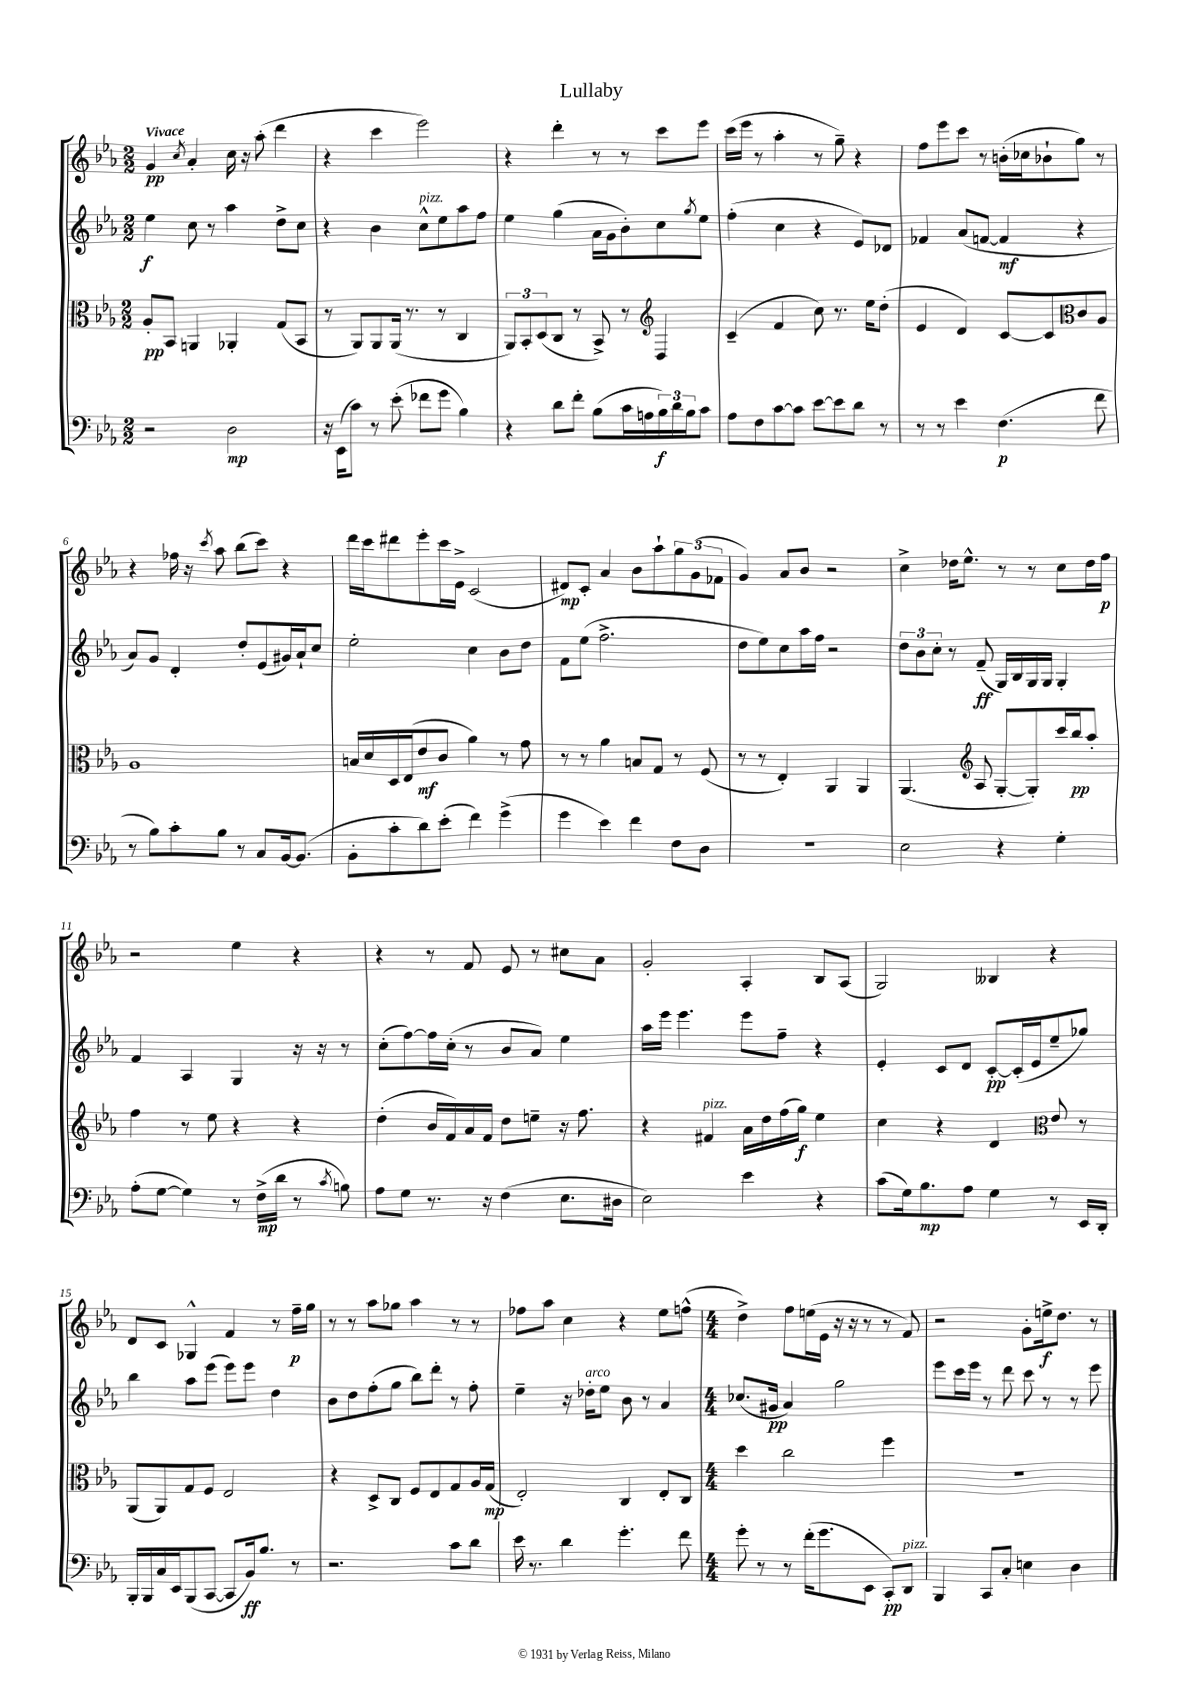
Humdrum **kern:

**kern	**dynam	**kern	**dynam	**kern	**dynam	**kern	**dynam
*part4	*part4	*part3	*part3	*part2	*part2	*part1	*part1
*staff4	*staff4	*staff3	*staff3	*staff2	*staff2	*staff1	*staff1
*clefF4	*	*clefC3	*	*clefG2	*	*clefG2	*
*k[b-e-a-]	*	*k[b-e-a-]	*	*k[b-e-a-]	*	*k[b-e-a-]	*
*M2/2	*	*M2/2	*	*M2/2	*	*M2/2	*
=1	=1	=1	=1	=1	=1	=1	=1
!	!	!	!	!	!	!LO:TX:a:B:t=Vivace	!
2r	.	8A-'/L	pp	4ee-\	f	4g/	pp
.	.	8BB-/J	.	.	.	.	.
.	.	.	.	.	.	8qcc/	.
.	.	4AAn/	.	8cc\	.	4a-'/	.
.	.	.	.	8r	.	.	.
2D\	mp	4AA-X'/	.	4aa-\	.	16cc\	.
.	.	.	.	.	.	16r	.
.	.	.	.	.	.	(8aa-'\	.
.	.	(8G/L	.	8dd^\L	.	4ddd\	.
.	.	8BB-/J	.	8cc\J	.	.	.
=2	=2	=2	=2	=2	=2	=2	=2
16r	.	8r	.	4r	.	4r	.
(16EE-\KL	.	.	.	.	.	.	.
8c\J)	.	8AA-/L)	.	.	.	.	.
8r	.	8AA-/	.	4b-\	.	4ccc\	.
(8e-'\	.	(16AA-/Jk	.	.	.	.	.
.	.	8.r	.	.	.	.	.
!	!	!	!	!LO:TX:a:i:t=pizz.	!	!	!
8f-X\L	.	.	.	8cc^^\L	.	2eee-\)	.
8g\J	.	8r	.	8ee-\	.	.	.
4B-\)	.	4C/	.	8aa-\	.	.	.
.	.	.	.	8ff\J	.	.	.
=3	=3	=3	=3	=3	=3	=3	=3
4r	.	12AA-/L)	.	4ee-\	.	4r	.
.	.	12BB-'/	.	.	.	.	.
.	.	(12D/	.	.	.	.	.
8d\L	.	8C/J	.	(4gg\	.	4ddd'\	.
8f'\J	.	8r	.	.	.	.	.
(8B-\L	.	8BB-^/)	.	16a-\LL	.	8r	.
.	.	.	.	16g\J	.	.	.
16c\L	.	8r	.	8b-'\)	.	8r	.
16An\	.	.	.	.	.	.	.
24B-\)	f	4D/	.	8cc\	.	8ccc\L	.
24d\	.	.	.	.	.	.	.
24B-\J	.	.	.	.	.	.	.
.	.	.	.	8qgg/	.	.	.
8c\J	.	.	.	8ee-\J	.	8eee-\J	.
=4	=4	=4	=4	=4	=4	=4	=4
*	*	*clefG2	*	*	*	*	*
8A-\L	.	(4c~/	.	(4ff'\	.	(16ccc\LL	.
.	.	.	.	.	.	16eee-\JJ	.
8F\	.	.	.	.	.	8r	.
[8c\	.	4f/	.	4cc\	.	4aa-'\	.
8c\J]	.	.	.	.	.	.	.
[8e-\L	.	8cc\)	.	4r	.	8r	.
8e-\]	.	8.r	.	.	.	8gg~\)	.
8d\J	.	.	.	8e-/L)	.	4r	.
.	.	16ee-\KL	.	.	.	.	.
8r	.	(8dd'\J	.	8d-X/J	.	.	.
=5	=5	=5	=5	=5	=5	=5	=5
8r	.	4e-/	.	4f-X/	.	8ff\L	.
8r	.	.	.	.	.	8eee-\	.
4e-\	.	4d/)	.	(8a-/L	.	8ccc\J	.
.	.	.	.	[8fn/J	.	8r	.
(4.F\	p	[8c/L	.	4f/]	mf	(16bn'\LL	.
.	.	.	.	.	.	16cc-X\J	.
.	.	8c/]	.	.	.	8b-X`\	.
.	.	8c/	.	4r	.	8gg\J)	.
8f\	.	8A-/J	.	.	.	8r	.
!!LO:LB:g=z
=6	=6	=6	=6	=6	=6	=6	=6
*	*	*clefC3	*	*	*	*	*
8r	.	1A-	.	8a-/L)	.	4r	.
8B-\L)	.	.	.	8g/J	.	.	.
8c'\	.	.	.	4d'/	.	16ff-X\	.
.	.	.	.	.	.	16r	.
.	.	.	.	.	.	8qccc/	.
8B-\J	.	.	.	.	.	8aa-\	.
8r	.	.	.	8dd'/L	.	(8bb-\L	.
8C/L	.	.	.	(8e-/	.	8ccc\J)	.
[16BB-/k	.	.	.	16g#X/L)	.	4r	.
(8.BB-/J]	.	.	.	16a-`/J	.	.	.
.	.	.	.	8cc/J	.	.	.
=7	=7	=7	=7	=7	=7	=7	=7
8BB-'\L	.	16Bn/LL	.	2ee-'\	.	16ddd\LL	.
.	.	16d/	.	.	.	16ccc\J	.
8c'\	.	16D/	.	.	.	8ddd#X\	.
.	.	(16E-/J	.	.	.	.	.
8d\)	.	8e-/	mf	.	.	8eee-'\	.
(8e-'\J	.	8c/J	.	.	.	16ccc\L	.
.	.	.	.	.	.	16e-^\JJ	.
4f\)	.	4a-\)	.	4cc\	.	(2c/	.
(4g^\	.	8r	.	8b-\L	.	.	.
.	.	8g\	.	8dd\J	.	.	.
=8	=8	=8	=8	=8	=8	=8	=8
4g\	.	8r	.	8f\L	.	8d#X/L)	mp
.	.	8r	.	(8ee-\J	.	8c'/J	.
4e-\)	.	4a-\	.	2.ff^\	.	4a-/	.
4f\	.	8Bn/L	.	.	.	8b-\L	.
.	.	8G/J	.	.	.	8aa-`\	.
8F\L	.	8r	.	.	.	12gg\	.
.	.	.	.	.	.	(12g\	.
8D\J	.	(8F/	.	.	.	.	.
.	.	.	.	.	.	12f-X\J	.
=9	=9	=9	=9	=9	=9	=9	=9
1r	.	8r	.	8dd\L	.	4g/)	.
.	.	8r	.	8ee-\)	.	.	.
.	.	4E-'/)	.	8cc\	.	8a-/L	.
.	.	.	.	16aa-\L	.	8b-/J	.
.	.	.	.	16ff\JJ	.	.	.
.	.	4AA-/	.	2r	.	2r	.
.	.	4AA-/	.	.	.	.	.
=10	=10	=10	=10	=10	=10	=10	=10
2E-\	.	(4.AA-/	.	12dd\L	.	4cc^\	.
.	.	.	.	12b-\	.	.	.
.	.	.	.	12cc'\J	.	.	.
.	.	.	.	8r	.	16dd-X\KL	.
.	.	.	.	.	.	8.ee-^^\J	.
*	*	*clefG2	*	*	*	*	*
.	.	8A-/	.	(8f~/	ff	.	.
4r	.	[8G'/L	.	16G/LL)	.	8r	.
.	.	.	.	16B-/	.	.	.
.	.	8G'/])	.	16G/	.	8r	.
.	.	.	.	16G/JJ	.	.	.
4G'\	.	16ccc/L	.	4G'/	.	8cc\L	.
.	.	16bb-/J	pp	.	.	.	.
.	.	8aa-'/J	.	.	.	16dd-\L	.
.	.	.	.	.	.	16ff\JJ	p
!!LO:LB:g=z
=11	=11	=11	=11	=11	=11	=11	=11
(8A-'\L	.	4ff\	.	4f/	.	2r	.
[8G\J	.	.	.	.	.	.	.
4G\])	.	8r	.	4A-/	.	.	.
.	.	8ee-\	.	.	.	.	.
8r	.	4r	.	4G/	.	4ee-\	.
(16F^\LL	mp	.	.	.	.	.	.
16d\JJ	.	.	.	.	.	.	.
8r	.	4r	.	16r	.	4r	.
.	.	.	.	16r	.	.	.
8qc/	.	.	.	.	.	.	.
8Bn\)	.	.	.	8r	.	.	.
=12	=12	=12	=12	=12	=12	=12	=12
8A-\L	.	(4dd'\	.	(8cc'\L	.	4r	.
8G\J	.	.	.	[8ff\)	.	.	.
8.r	.	16b-/LL	.	16ff\L]	.	8r	.
.	.	16f/)	.	(16cc'\JJ	.	.	.
.	.	16a-/	.	8r	.	8f/	.
16r	.	16f/JJ	.	.	.	.	.
(4F\	.	8dd\L	.	8b-/L	.	8e-/	.
.	.	8een~\J	.	8a-/J)	.	8r	.
8.E-\L	.	16r	.	4ee-\	.	8cc#X\L	.
.	.	8.ff\	.	.	.	.	.
.	.	.	.	.	.	8a-\J	.
16D#X\Jk	.	.	.	.	.	.	.
=13	=13	=13	=13	=13	=13	=13	=13
2E-\)	.	4r	.	16aa-\LL	.	2g'/	.
.	.	.	.	16eee-\JJ	.	.	.
.	.	.	.	4.eee-\	.	.	.
!	!	!LO:TX:a:i:t=pizz.	!	!	!	!	!
.	.	4f#X/	.	.	.	.	.
4e-\	.	16a-\LL	.	8eee-\L	.	4A-'/	.
.	.	16dd\	.	.	.	.	.
.	.	(16ff\	.	8ff~\J	.	.	.
.	.	16gg\JJ)	f	.	.	.	.
4r	.	4ee-\	.	4r	.	8B-/L	.
.	.	.	.	.	.	(8A-/J	.
=14	=14	=14	=14	=14	=14	=14	=14
(8c\L	.	4cc\	.	4e-'/	.	2G/)	.
16G\k)	.	.	.	.	.	.	.
8.B-\	mp	.	.	.	.	.	.
.	.	4r	.	8c/L	.	.	.
8A-\J	.	.	.	8d/J	.	.	.
4G\	.	4d/	.	[8c'/L	pp	4B--X/	.
.	.	.	.	(16c'/L]	.	.	.
.	.	.	.	16e-/J	.	.	.
8r	.	8e-/	.	8ee-~/	.	4r	.
16EE-/LL	.	8r	.	8gg-X/J)	.	.	.
16DD'/JJ	.	.	.	.	.	.	.
!!LO:LB:g=z
=15	=15	=15	=15	=15	=15	=15	=15
*	*	*clefC3	*	*	*	*	*
16BBB-'/LL	.	(8AA-/L	.	4bb-\	.	8d/L	.
16BBB-/	.	.	.	.	.	.	.
16C/	.	8AA-/)	.	.	.	8c/J	.
16EE-/J	.	.	.	.	.	.	.
(8BBB-/	.	8G/	.	8aa-\L	.	4G-X^^/	.
[8CC/J	.	8F/J	.	(8eee-\J	.	.	.
8CC/L]	.	2E-/	.	8eee-\L)	.	4f/	.
16BB-/k)	ff	.	.	8eee-\J	.	.	.
8.B-/J	.	.	.	.	.	.	.
.	.	.	.	4dd\	.	8r	.
8r	.	.	.	.	.	16ff~\LL	p
.	.	.	.	.	.	16gg\JJ	.
=16	=16	=16	=16	=16	=16	=16	=16
2.r	.	4r	.	8b-\L	.	8r	.
.	.	.	.	8dd\	.	8r	.
.	.	8D^/L	.	(8ff'\	.	8aa-\L	.
.	.	8C/J	.	8gg\J	.	8gg-X\J	.
.	.	8F/L	.	8bb-\L)	.	4aa-\	.
.	.	8E-/	.	8ddd'\J	.	.	.
8c\L	.	8G/	.	8r	.	8r	.
8d\J	.	16A-/L	.	8ff'\	.	8r	.
.	.	(16G/JJ	mp	.	.	.	.
=17	=17	=17	=17	=17	=17	=17	=17
16e-\	.	2E-'/)	.	4ee-~\	.	8ff-X\L	.
8.r	.	.	.	.	.	.	.
.	.	.	.	.	.	8aa-\J	.
4d\	.	.	.	16r	.	4cc\	.
!	!	!	!	!LO:TX:a:i:t=arco	!	!	!
.	.	.	.	16dd-X'\KL	.	.	.
.	.	.	.	8ee-\J	.	.	.
4.g'\	.	4C/	.	8b-\	.	4r	.
.	.	.	.	8r	.	.	.
.	.	8E-'/L	.	4a-/	.	8ee-\L	.
8f\	.	8C/J	.	.	.	(8ffn^^\J	.
=18	=18	=18	=18	=18	=18	=18	=18
*M4/4	*	*M4/4	*	*M4/4	*	*M4/4	*
8g'\	.	4dd\	.	(8.cc-X/L	.	4dd^\)	.
8r	.	.	.	.	.	.	.
.	.	.	.	16g#X/Jk	pp	.	.
8r	.	2cc\	.	4a-/)	.	8ff\L	.
(16f'\KL	.	.	.	.	.	(16een\L	.
8.g\	.	.	.	.	.	16e-\JJ	.
.	.	.	.	2gg\	.	16r	.
.	.	.	.	.	.	16r	.
8EE-\J	.	.	.	.	.	8r	.
8CC'/L)	pp	4ff\	.	.	.	8r	.
!LO:TX:a:i:t=pizz.	!	!	!	!	!	!	!
8DD/J	.	.	.	.	.	8f/)	.
=19	=19	=19	=19	=19	=19	=19	=19
4BBB-/	.	1r	.	8eee-\L	.	2r	.
.	.	.	.	16ccc\L	.	.	.
.	.	.	.	16eee-\JJ	.	.	.
8CC/L	.	.	.	8r	.	.	.
8C'/J	.	.	.	8ddd\	.	.	.
4En\	.	.	.	8ccc\	.	8g'\L	.
.	.	.	.	8r	.	16een^\k	f
.	.	.	.	.	.	8.dd\J	.
4D\	.	.	.	8r	.	.	.
.	.	.	.	8eee-\	.	8r	.
==	==	==	==	==	==	==	==
*-	*-	*-	*-	*-	*-	*-	*-
